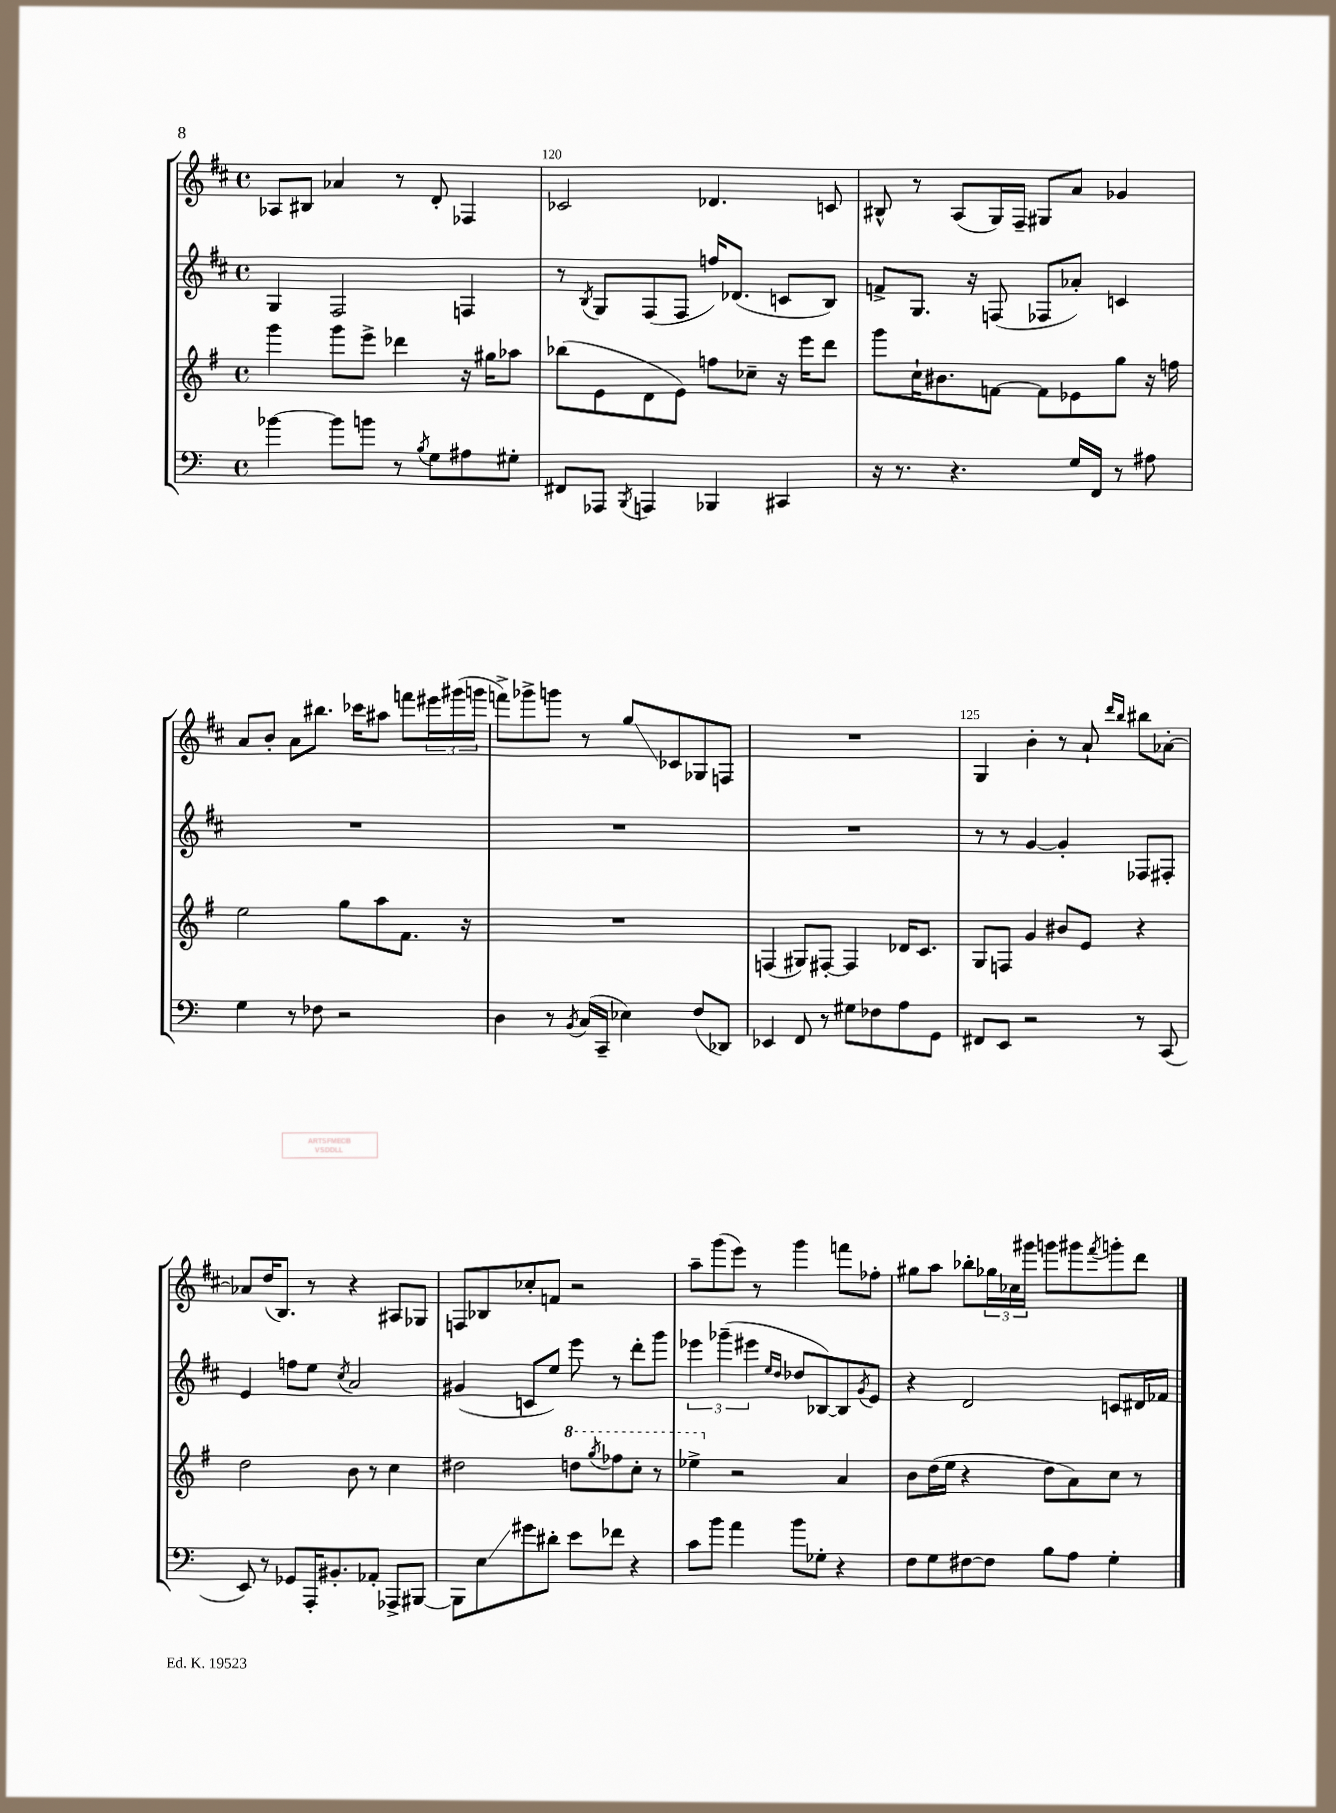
<<
\new StaffGroup <<
\new Staff = "s0" {
    \clef treble \key d \major \defaultTimeSignature \time 4/4
    aes8 bis8 aes'4 r8 d'8-. fes4 |
    ces'2 des'4. c'8 |
    bis8-^ r8 a8( g16) fis16-- gis8 a'8 ges'4 |
    a'8 b'8-. a'8 bis''8. ces'''16 ais''8 f'''8 \tuplet 3/2 { eis'''16 gis'''16( g'''16 } |
    f'''8->) ges'''8-> g'''8 r8 g''8\glissando ces'8 ges8 f8 |
    R1 |
    g4 b'4-. r8 a'8-! \grace { d'''16 b''16 } bis''8 aes'8~-. |
    aes'8 d''16( b8.) r8 r4 ais8 ges8 |
    f8 bes8 ces''8-. f'8 r2 |
    a''8-- g'''8( e'''8) r8 g'''4 f'''8 fes''8-. |
    gis''8 a''8 bes''8-. \tuplet 3/2 { ges''16 ces''16 gis'''16 } g'''8 gis'''8 \acciaccatura { fis'''8 } g'''8-. d'''8 \bar "|." |
}
\new Staff = "s1" {
    \clef treble \key d \major \defaultTimeSignature \time 4/4
    g4 fis2 f4 |
    r8 \acciaccatura { b8 } g8 fis8( fis8 f''16) des'8.( c'8 b8) |
    f'8-> g8. r16 f8( fes8 aes'8-.) c'4 |
    R1 |
    R1 |
    R1 |
    r8 r8 g'4~ g'4-. fes8 fis8-. |
    e'4 f''8 e''8 \acciaccatura { cis''8 } a'2 |
    gis'4( c'8 e''8) e'''8 r8 d'''8-. g'''8 |
    \tuplet 3/2 { ees'''4 ges'''4--( eis'''4 } \grace { e''16 d''16 } des''8 bes8~) bes8 \acciaccatura { g'8 } e'8 |
    r4 d'2 c'8 dis'16 fes'16 \bar "|." |
}
\new Staff = "s2" {
    \clef treble \key g \major \defaultTimeSignature \time 4/4
    g'''4 g'''8 e'''8-> des'''4 r16 gis''16 aes''8 |
    bes''8( e'8 d'8 e'8) f''8 ces''8-- r16 e'''16 d'''8 |
    g'''8 c''16-! bis'8. f'8~ f'8 ees'8 g''8 r16 f''16 |
    e''2 g''8 a''8 fis'8. r16 |
    R1 |
    f4( gis8) fis8~-. fis4 des'16 c'8. |
    g8 f8 g'4 bis'8 e'8 r4 |
    d''2 b'8 r8 c''4 |
    dis''2 \ottava #1 d'''!8 \acciaccatura { g'''8 } fes'''8 c'''8-. r8 |
    ees'''4-> \ottava #0 r2 a'4 |
    b'8 d''16( e''16 r4 d''8 a'8) c''8 r8 \bar "|." |
}
\new Staff = "s3" {
    \clef bass \key c \major \defaultTimeSignature \time 4/4
    bes'4~ bes'8 b'8 r8 \acciaccatura { b8 } g8 ais8 gis8-. |
    fis,8 aes,,8 \acciaccatura { b,,8 } a,,4 bes,,4 cis,4 |
    r16 r8. r4. g16 f,16 r8 ais8 |
    g4 r8 fes8 r2 |
    d4 r8 \acciaccatura { b,8 } c16( c,16-- ees4) f8( des,8) |
    ees,4 f,8 r8 gis8 fes8 a8 g,8 |
    fis,8 e,8 r2 r8 c,8( |
    e,8) r8 ges,8 a,,16-. bis,8.-. aes,8-. aes,,8-> bis,,8~ |
    bis,,8 e8\glissando gis'8 dis'8-. e'8 fes'8 r4 |
    c'8 b'8 a'4 b'8 ges8-. r4 |
    f8 g8 fis8~ fis8 b8 a8 g4-. \bar "|." |
}
>>
>>
\layout { \context { \Score currentBarNumber = #119 \override BarNumber.break-visibility = ##(#f #t #t) barNumberVisibility = #(every-nth-bar-number-visible 5) } }
